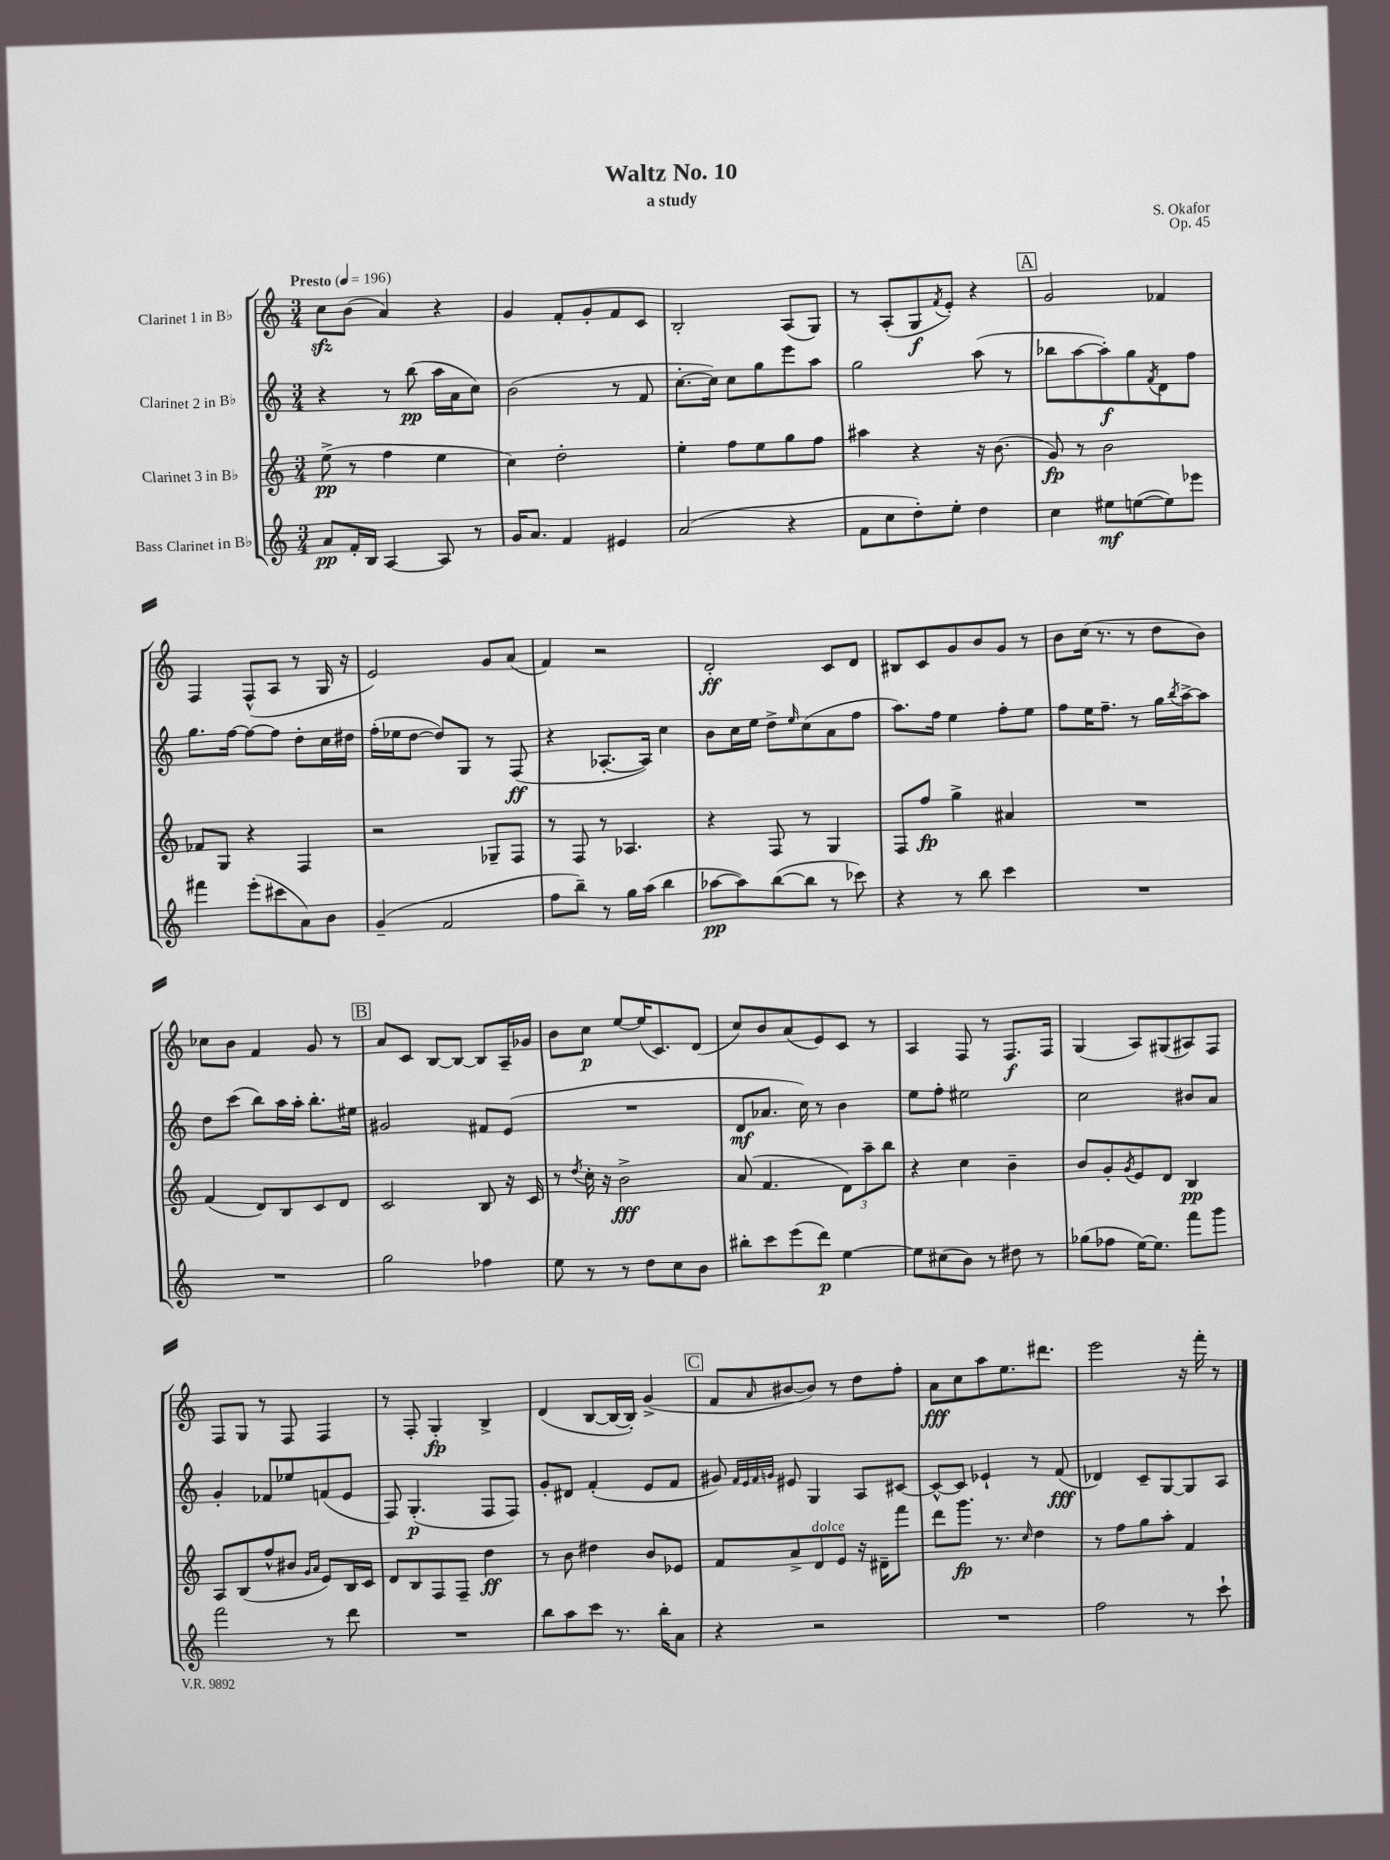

**kern	**kern	**kern	**kern
*staff4	*staff3	*staff2	*staff1
*clefG2	*clefG2	*clefG2	*clefG2
*k[]	*k[]	*k[]	*k[]
*M3/4	*M3/4	*M3/4	*M3/4
*MM196	*MM196	*MM196	*MM196
8a	(8ee^	4r	8cc
16f'	8r	.	(8b
16B	.	.	.
[4A	4ff	8r	4a)
.	.	(8bb	.
8A]	4ee	16aa	4r
.	.	16a	.
8r	.	8cc)	.
=	=	=	=
16g	4cc)	(2b	4g
8.a	.	.	.
4f	2dd'	.	8f'
.	.	.	8g'
4e#	.	8r	8f
.	.	8f	8c
=	=	=	=
(2a	4ee'	[8.cc'	2B'
.	.	16cc])	.
.	8ff	8cc	.
.	8ee	8gg	.
4r	8gg	8eee	(8A
.	8ff	8aa	8G)
=	=	=	=
8f	4aa#	2gg	8r
8cc	.	.	(8A'
8dd')	4r	.	8G
.	.	.	8qf
8ee'	.	.	8e')
4dd	16r	(8aa	4r
.	(8.b	.	.
.	.	8r	.
=	=	=	=
4cc	8g)	8bb-	2g
.	8r	[8aa	.
8ee#	2b	8aa'])	.
([8ee	.	8gg	.
.	.	8qf	.
8ee])	.	8d	4f-
8eee-	.	8ff	.
=	=	=	=
4fff#	8f-	8.gg	4F
.	8G	.	.
.	.	[16ff	.
(8eee'	4r	8ff_	(8F^^
8ccc#	.	8ff]	8A
8a)	4F	8dd'	8r
8b	.	16cc	16G
.	.	16dd#	16r
=	=	=	=
(4g~	2r	(16ff'	2e)
.	.	16ee-	.
.	.	[8dd	.
2f	.	8dd])	.
.	.	8G	.
.	8G-~	8r	8g
.	8F	(8F	(8a
=	=	=	=
8ff	8r	4r	4f)
8bb~)	8F	.	.
8r	8r	[8.A-'	2r
16gg	4.A-	.	.
(16aa	.	16A-])	.
4bb	.	4cc	.
=	=	=	=
[8aa-	4r	8b	2d'
8aa-])	.	16cc	.
.	.	16ee	.
([8bb	8F	8dd^	.
.	.	16qqee	.
8bb]	8r	(8cc	.
8r	4G	8a	8c
8ccc-)	.	8ff	8d
=	=	=	=
4r	8F	8.aa)	8B#
.	8ff	.	8c
.	.	16ff	.
8r	4gg^	4ee	8g
8bb	.	.	8b
4ccc	4a#	8ff'	8g
.	.	8ee	8r
=	=	=	=
2.r	2.r	8ff	8b
.	.	16ee	(16cc
.	.	8.ff~	8.r
.	.	8r	8r
.	.	16gg	8dd
.	.	8qbb	.
.	.	[16aa^	.
.	.	8aa]	8b)
=	=	=	=
2.r	(4f	8dd	8cc-
.	.	(8ccc	8b
.	8d)	8bb)	4f
.	8B	16aa	.
.	.	16aa'	.
.	8c	8.bb'	8g
.	8d	.	8r
.	.	16ee#	.
=	=	=	=
2gg	2c	2g#	8a
.	.	.	8c
.	.	.	[8B
.	.	.	8B_
4ff-	8B	8f#	8B]
.	16r	(8e	16A~
.	16c	.	16g-
=	=	=	=
8ee	8r	2.r	8b
.	8qdd	.	.
8r	16cc'	.	8cc
.	16r	.	.
8r	2b^	.	[8ee
8dd	.	.	(16ee]
.	.	.	8.c)
8cc	.	.	.
8b	.	.	(8d
=	=	=	=
8bb#'	(8a	8d	8cc)
8ccc	4.f	8.a-	8b
(8eee	.	.	(8a
.	.	16cc)	.
8ddd)	.	8r	8e)
[4ee	12d)	4b	8c
.	12aa~	.	.
.	.	.	8r
.	12bb	.	.
=	=	=	=
8ee]	4r	8ee	4A
(8cc#	.	8ff'	.
8b)	4cc	2ee#	8F
8r	.	.	8r
8dd#	4b~	.	8.F
8r	.	.	.
.	.	.	16F
=	=	=	=
(8gg-	8b	2cc	(4G
8ff-	8g'	.	.
.	8qg	.	.
[16ee)	8e	.	8A)
8.ee]	.	.	.
.	8d	.	(8G#
8fff	4B	8b#	8A#)
8ggg	.	8a	8F
=	=	=	=
2fff	8A	4g'	8F
.	(8B	.	8G
.	8ff^^	8f-	8r
.	8b#	8ee-	8F
.	16qqg	.	.
.	16qqa	.	.
8r	8e)	(8f	4F
8ddd	16B	8e	.
.	16c	.	.
=	=	=	=
2.r	8d	8F)	8r
.	8B	(4.G'	8F'
.	8F	.	4G'
.	8F~	.	.
.	4dd	8F	4B^
.	.	8F)	.
=	=	=	=
8bb	8r	8g'	(4d
8aa	8b	8d#	.
8ccc	4dd#	(4f'	[8B
8.r	.	.	16B_
.	.	.	16B'])
.	8b	8e	(4g^
16bb'	.	.	.
8a	8e-	8f	.
=	=	=	=
4r	8f	8g#)	8f
.	.	32qqf	.
.	.	32qqe	.
.	.	32qqf	.
.	.	32qqg	16qqa
.	8a^	8e#	[8b#
2r	8d	4G	8b#])
.	8e	.	8r
.	16r	8A	8dd
.	16d#~	.	.
.	8fff	[8c#	8ff'
=	=	=	=
2.r	8ddd	8c#^^_	8a
.	8.ggg	8c#]	8cc
.	.	4e-`	8aa
.	8.r	.	.
.	.	.	8.ee
.	16qqcc	.	.
.	4dd	8r	.
.	.	.	8.ddd#
.	.	(8f	.
=	=	=	=
2ff	8r	4d-)	2eee
.	8ff	.	.
.	8gg	8c~	.
.	8aa'	[8G	.
8r	4f	8G]	16r
.	.	.	16fff'
8ccc`	.	8A	8r
==	==	==	==
*-	*-	*-	*-
